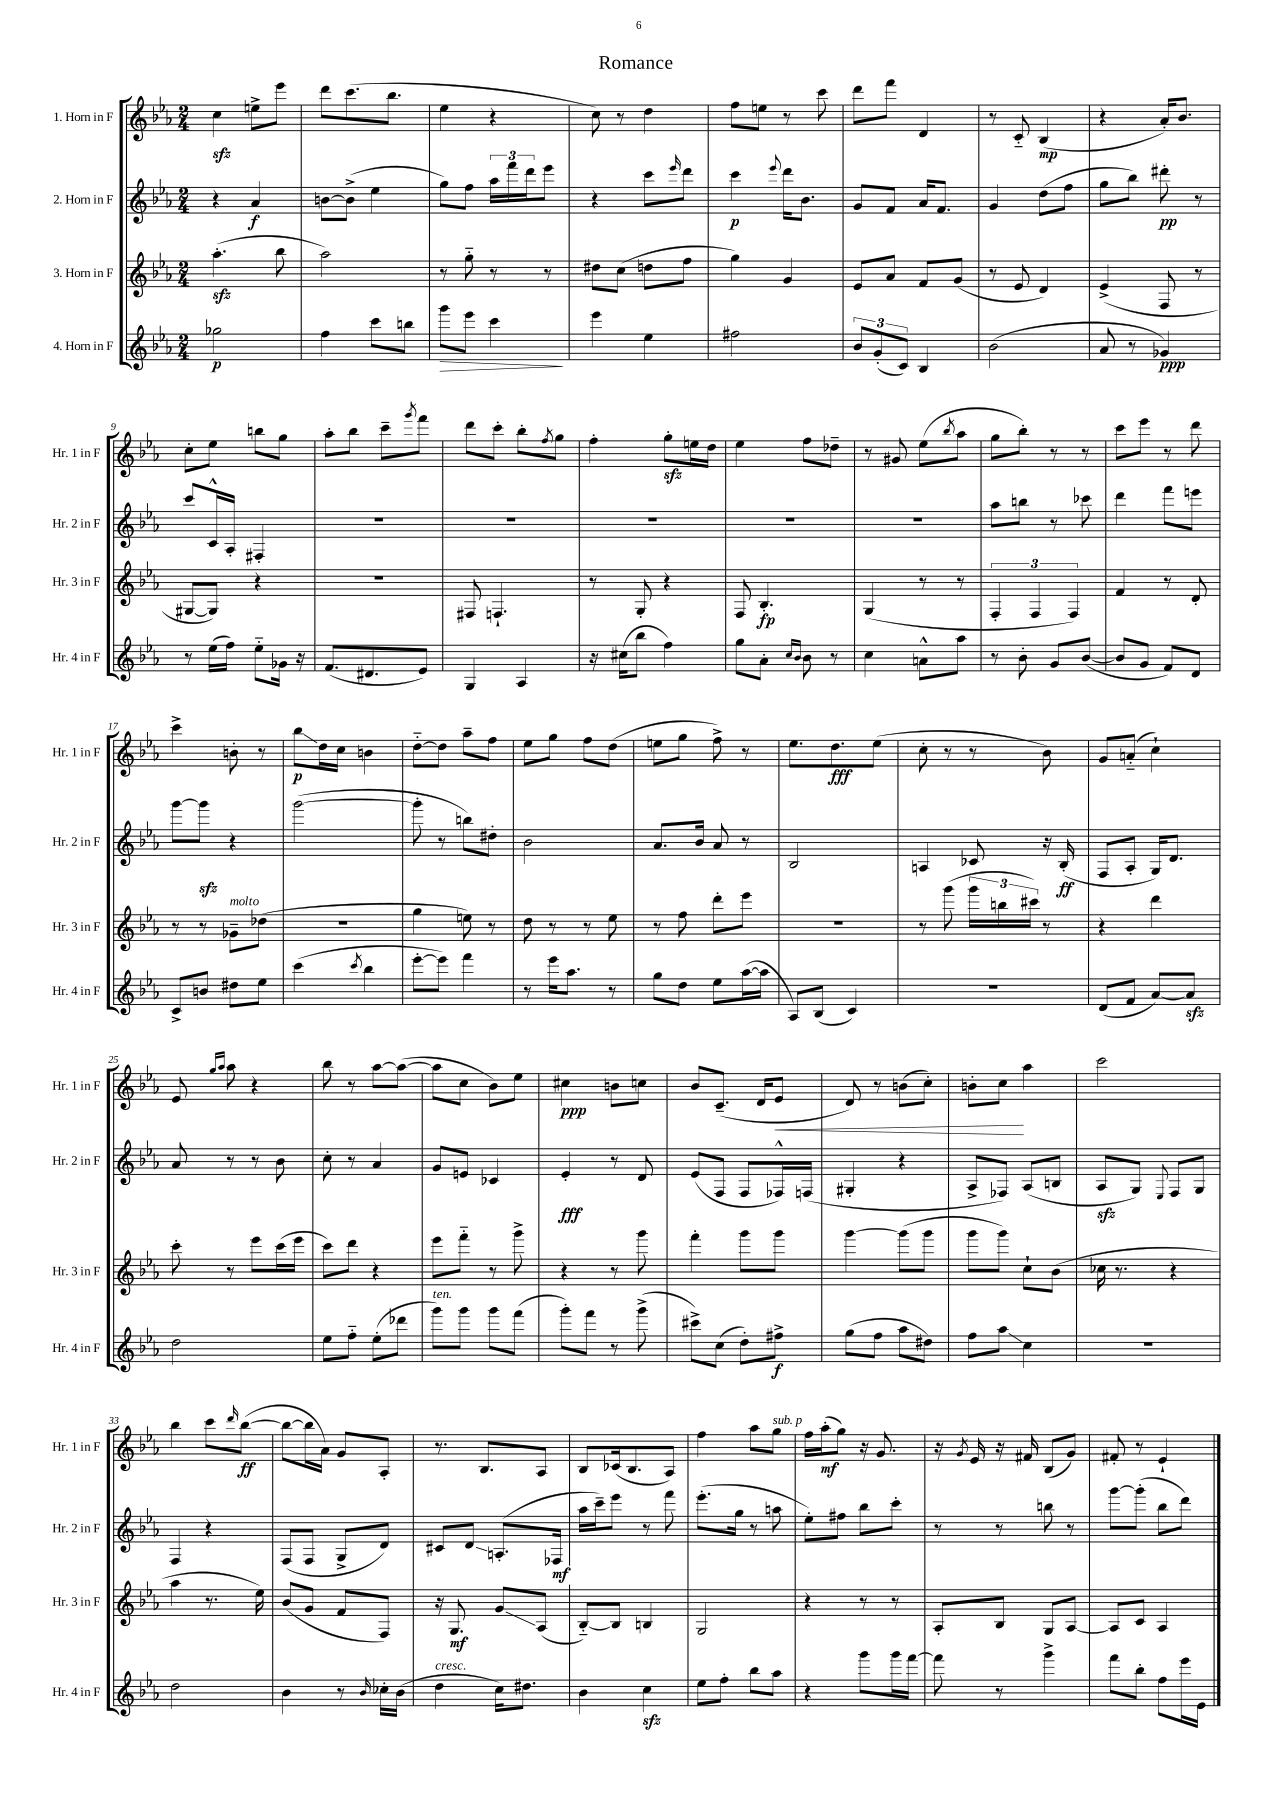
\header { title = "Romance" }
<<
\new StaffGroup <<
\new Staff = "s0" \with { instrumentName = "1. Horn in F" shortInstrumentName = "Hr. 1 in F" } {
    \clef treble \key ees \major \numericTimeSignature \time 2/4
    c''4\sfz e''8-> ees'''8 |
    d'''8 c'''8.( bes''8. |
    ees''4 r4 |
    c''8) r8 d''4 |
    f''8 e''8 r8 c'''8 |
    d'''8 f'''8 d'4 |
    r8 c'8-_ bes4\mp( |
    r4 aes'16-.) bes'8. |
    c''8-. ees''8 b''8 g''8 |
    aes''8-. bes''8 c'''8-- \acciaccatura { g'''8 } f'''8 |
    d'''8 c'''8-. bes''8-. \acciaccatura { f''8 } g''8 |
    f''4-. g''8-.\sfz e''16 d''16 |
    ees''4 f''8 des''8-- |
    r8 gis'8 ees''8( \acciaccatura { bes''8 } aes''8 |
    g''8 bes''8-.) r8 r8 |
    c'''8 ees'''8 r8 d'''8 |
    c'''4-> b'8-. r8 |
    bes''8\glissando\p d''16 c''16 b'4 |
    d''8~-_ d''8 aes''8-- f''8 |
    ees''8 g''8 f''8 d''8( |
    e''8 g''8 f''8->) r8 |
    ees''8. d''8.\fff ees''8( |
    c''8-. r8 r8 bes'8) |
    g'8 a'8-_( c''4-!) |
    ees'8 \grace { g''16 aes''16 } aes''8 r4 |
    bes''8 r8 aes''8~ aes''8~( |
    aes''8 c''8 bes'8) ees''8 |
    cis''4\ppp b'8 c''8 |
    bes'8 c'8.--( d'16 ees'8\< |
    d'8) r8 b'8( c''8-.) |
    b'8-. c''8\! aes''4 |
    c'''2 |
    bes''4 c'''8 \grace { d'''16 } bes''8~\ff( |
    bes''8~ bes''16 aes'16) g'8 aes8-. |
    r8. bes8. aes8 |
    bes8 ces'16( bes8. aes8) |
    f''4 aes''8 g''8^\markup { \italic "sub. p" } |
    f''16 aes''16-.\mf( g''8) r16 g'8. |
    r16 \acciaccatura { g'8 } ees'16 r16 fis'16 bes8( g'8) |
    fis'8-. r8 ees'4-! \bar "|." |
}
\new Staff = "s1" \with { instrumentName = "2. Horn in F" shortInstrumentName = "Hr. 2 in F" } {
    \clef treble \key ees \major \numericTimeSignature \time 2/4
    r4 aes'4\f |
    b'8~ b'8->( ees''4 |
    g''8) f''8 \tuplet 3/2 { aes''16 f'''16 d'''16 } ees'''8 |
    r4 c'''8 \grace { ees'''16 } d'''8 |
    c'''4\p \appoggiatura { ees'''8 } d'''16 bes'8. |
    g'8 f'8 aes'16 f'8. |
    g'4 d''8( f''8 |
    g''8 bes''8) dis'''8-.\pp r8 |
    c'''8 c'16-^ aes16-. fis4-. |
    R2 |
    R2 |
    R2 |
    R2 |
    R2 |
    aes''8 b''8 r8 ces'''8 |
    d'''4 f'''8 e'''8 |
    g'''8~ g'''8\sfz r4 |
    g'''2~( |
    g'''8-. r8 b''8) dis''8-. |
    bes'2 |
    aes'8. bes'16 aes'8 r8 |
    bes2 |
    a4 ces'8 r16 bes16-.\ff( |
    f8 aes8-. g16) d'8. |
    aes'8 r8 r8 bes'8 |
    c''8-. r8 aes'4 |
    g'8 e'8 ces'4 |
    ees'4-.\fff r8 d'8 |
    ees'8( f8 f8 fes16-^) f16( |
    gis4-. r4 |
    aes8-> fes8) aes8( b8 |
    aes8\sfz g8) \appoggiatura { ees8 } f8 g8 |
    f4 r4 |
    f8( f8 g8-> d'8) |
    cis'8 d'8\glissando a8.-.( fes16\mf |
    aes''16 c'''16--) ees'''8 r8 f'''8 |
    ees'''8.-.( g''16 r8 a''8 |
    ees''8-.) fis''8 bes''8 c'''8-. |
    r8 r8 b''8 r8 |
    g'''8~ g'''8-.( bes''8 d'''8) \bar "|." |
}
\new Staff = "s2" \with { instrumentName = "3. Horn in F" shortInstrumentName = "Hr. 3 in F" } {
    \clef treble \key ees \major \numericTimeSignature \time 2/4
    aes''4.-.\sfz( bes''8 |
    aes''2) |
    r8 g''8-_ r8 r8 |
    dis''8 c''8( d''8 f''8 |
    g''4) g'4 |
    ees'8 aes'8 f'8 g'8( |
    r8 ees'8 d'4) |
    ees'4->( f8 r8 |
    gis8~ gis8) r4 |
    R2 |
    fis8 f4.-! |
    r8 g8-. r4 |
    f8 bes4.-.\fp |
    g4( r8 r8 |
    \tuplet 3/2 { f4-. f4 f4) } |
    f'4 r8 d'8-. |
    r8 r8 ges'8--^\markup { \italic "molto" } des''8( |
    r2 |
    g''4 e''8) r8 |
    d''8 r8 r8 ees''8 |
    r8 f''8 d'''8-. ees'''8 |
    R2 |
    r8 g'''8( \tuplet 3/2 { g'''16 b''16 cis'''16) } r8 |
    r4 d'''4 |
    c'''8-. r8 ees'''8 c'''16( ees'''16 |
    c'''8) d'''8 r4 |
    ees'''8 f'''8-_ r8 g'''8-> |
    r4 r8 g'''8 |
    f'''4-. g'''8 g'''8 |
    g'''4~ g'''8( g'''8 |
    g'''8 g'''8) c''8-! bes'8( |
    ces''16 r8. r4 |
    aes''4 r8. ees''16) |
    bes'8( g'8 f'8 f8) |
    r16 g8.\mf g'8\glissando aes8( |
    bes8~-_) bes8 b4 |
    g2 |
    r4 r8 r8 |
    aes8-. bes8 g8 aes8~ |
    aes8 c'8 aes4 \bar "|." |
}
\new Staff = "s3" \with { instrumentName = "4. Horn in F" shortInstrumentName = "Hr. 4 in F" } {
    \clef treble \key ees \major \numericTimeSignature \time 2/4
    ges''2\p |
    f''4 c'''8 b''8 |
    g'''8\> ees'''8 c'''4\! |
    ees'''4 ees''4 |
    fis''2 |
    \tuplet 3/2 { bes'8 g'8-.( c'8) } bes4 |
    bes'2( |
    aes'8 r8 ges'4\ppp) |
    r8 ees''16( f''16) ees''8-_ ges'16 r16 |
    f'8.( dis'8. ees'8) |
    g4 aes4 |
    r16 cis''16( bes''8 f''4) |
    g''8 aes'8-. \grace { c''16 bes'16 } bes'8 r8 |
    c''4 a'8-^ aes''8 |
    r8 bes'8-. g'8 bes'8~( |
    bes'8 g'8 f'8) d'8 |
    c'8-> b'8 dis''8 ees''8 |
    c'''4( \acciaccatura { c'''8 } bes''4 |
    ees'''8~-. ees'''8) f'''4 |
    r8 ees'''16 aes''8. r8 |
    g''8 d''8 ees''8 aes''16~( aes''16 |
    aes8) bes8( c'4) |
    R2 |
    d'8( f'8 aes'8~) aes'8\sfz |
    d''2 |
    ees''8 f''8-_ ees''8-.( des'''8 |
    g'''8^\markup { \italic "ten." }) g'''8 g'''8 f'''8( |
    g'''8-.) f'''8 r8 g'''8->( |
    cis'''8->) c''8( d''8-.) fis''8->\f |
    g''8( f''8 aes''8 dis''8) |
    f''8 aes''8\glissando c''4 |
    r2 |
    d''2 |
    bes'4 r8 \grace { bes'16 } ces''16-. bes'16( |
    d''4^\markup { \italic "cresc." } c''16) dis''8. |
    bes'4 c''4\sfz |
    ees''8 f''8-. bes''8 aes''8 |
    r4 g'''8 g'''16 f'''16~ |
    f'''8 r8 g'''4-> |
    f'''8 bes''8-. f''8 ees'''16 ees'16 \bar "|." |
}
>>
>>
